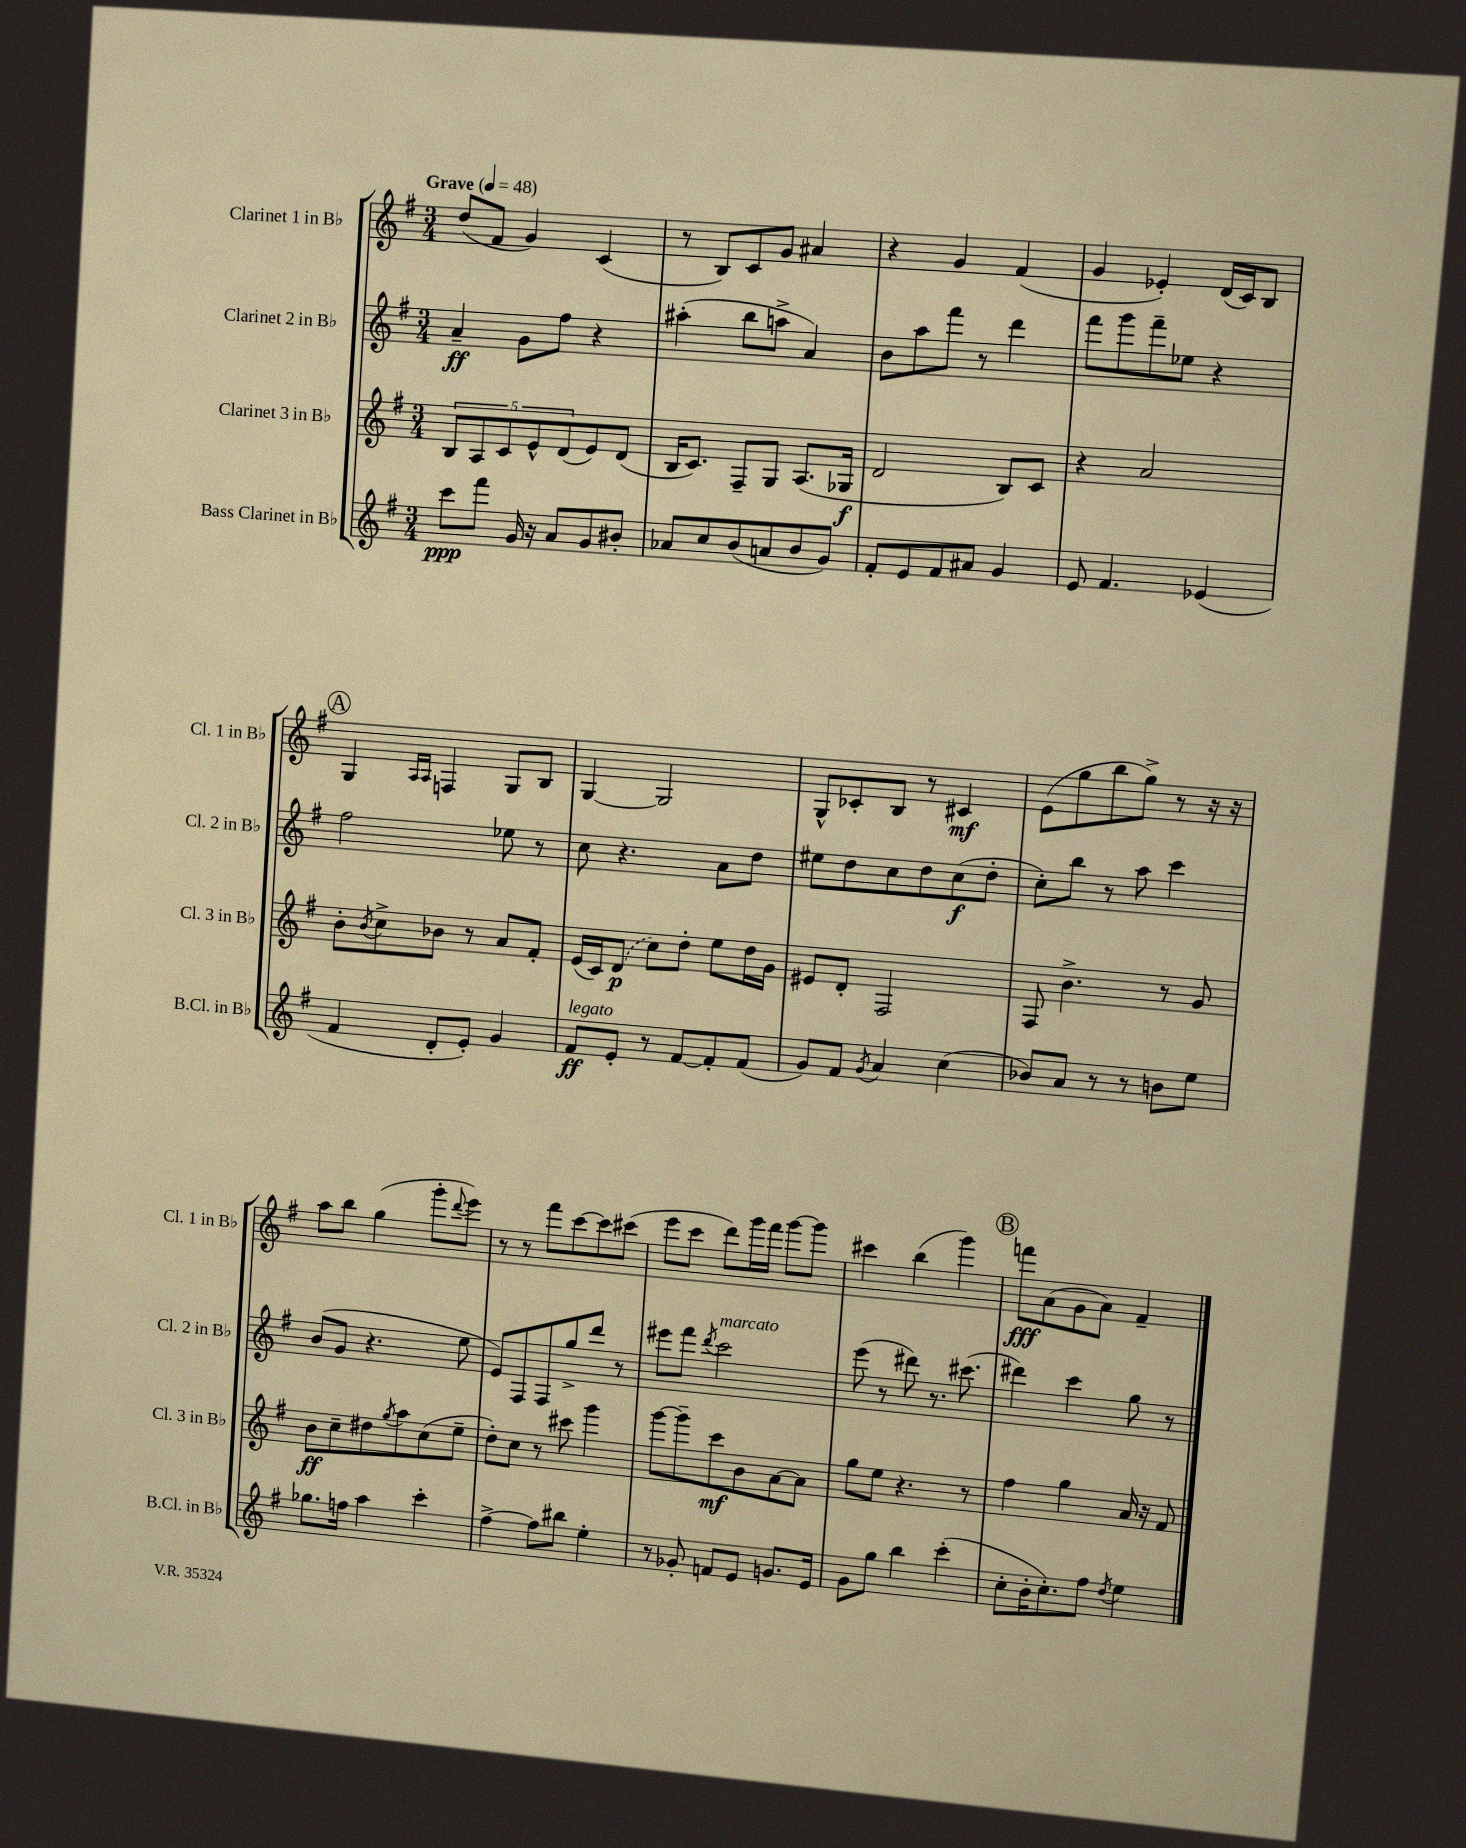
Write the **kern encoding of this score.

**kern	**kern	**kern	**kern
*staff4	*staff3	*staff2	*staff1
*clefG2	*clefG2	*clefG2	*clefG2
*k[f#]	*k[f#]	*k[f#]	*k[f#]
*M3/4	*M3/4	*M3/4	*M3/4
*MM48	*MM48	*MM48	*MM48
8ccc\L	10B/L	4a~/	(8dd/L
.	10A/	.	.
8fff#\J	.	.	8f#/J
.	10c/	.	.
16g/	.	8g\L	4g/)
.	10e^^/	.	.
16r	.	.	.
8a/L	.	8ff#\J	.
.	(10d/	.	.
8g/	8e/)	4r	(4c/
8b#'/J	(8d/J	.	.
=	=	=	=
8a-/L	16B/LK	(4aa#'\	8r
.	8.c/J)	.	.
8cc/	.	.	8B/L)
(8b/	8F#~/L	8bb\L	8c/
8a/	8G/J	8aa^\J	8g/J
8b/	(8.A/L	4a/)	4a#/
8g/J)	.	.	.
.	16G-/Jk	.	.
=	=	=	=
8f#'/L	2d/	8b\L	4r
8e/	.	8aa\	.
8f#/	.	8fff#\J	4g/
8a#/J	.	8r	.
4g/	8B/L)	4ddd\	(4f#/
.	8c/J	.	.
=	=	=	=
8e/	4r	8fff#\L	4g/
4.f#/	.	8ggg\	.
.	2a/	8fff#~\	4e-'/)
.	.	8ee-\J	.
(4e-/	.	4r	(16d/LL
.	.	.	16c/J)
.	.	.	8B/J
=	=	=	=
4f#/	8b'\L	2ff#\	4G/
.	8qb/	.	.
.	8cc^\	.	.
.	.	.	16qqA/LL
.	.	.	16qqA/JJ
8d'/L	8b-\J	.	4F/
8e'/J)	8r	.	.
4g/	8a/L	8ee-\	8G/L
.	8f#'/J	8r	8B/J
=	=	=	=
8f#/L	(16e/LL	8cc\	[4G/
.	16c/J)	.	.
8e'/J	(8d/J	4.r	.
8r	8cc\L)	.	2G/]
[8f#/L	8dd'\J	.	.
8f#'/]	8ee\L	8a\L	.
(8f#/J	16dd\L	8dd\J	.
.	16g\JJ	.	.
=	=	=	=
8g/L)	8e#/L	8ee#\L	8G^^/L
8f#/J	8d'/J	8dd\	8c-'/
8qg/	.	.	.
4a/	2F#/	8cc\	8B/J
.	.	8dd\	8r
(4cc\	.	(8cc\	4c#/
.	.	8dd'\J	.
=	=	=	=
8b-/L)	8F#/	8cc'\L)	(8e\L
8a/J	4.b^\	8bb\J	8gg\
8r	.	8r	8bb\
8r	.	8aa\	8gg^\J)
8b\L	8r	4ccc\	8r
8ee\J	8g/	.	16r
.	.	.	16r
=	=	=	=
8.gg-\L	8b\L	(8b/L	8aa\L
.	8cc~\	8g/J	8bb\J
16ff\Jk	.	.	.
4aa\	8dd#\	4.r	(4gg\
.	8qgg/	.	.
.	8aa\	.	.
4ccc'\	(8cc\	.	8ggg'\L
.	.	.	8qqddd/
.	8ee~\J	8ee\	8eee\J)
=	=	=	=
[4ff#^\	8dd'\L)	8e/L)	8r
.	8cc\J	8F#/	8r
8ff#\]L	8r	8F#/	8fff#\L
8bb#\J	8ccc#\	8gg^/	[8ccc\
4ee'\	4ggg\	8ddd/J	8ccc\]
.	.	8r	(8ccc#\J
=	=	=	=
8r	[8ggg\L	8eee#\L	8eee\L
8g-'/	8ggg~\]	8fff#\J	8ccc\J
.	.	8qddd/	.
8f/L	8ccc\	2ccc\	8ddd\L)
8e/J	8b\	.	16ggg\L
.	.	.	16fff#\JJ
8.g/L	[8a\	.	[8ggg\L
.	8a\]J	.	8ggg\]J
16e/Jk	.	.	.
=	=	=	=
8g\L	8gg\L	(8eee\	4ccc#\
8gg\J	8ee\J	8r	.
4bb\	4.r	8ddd#\)	(4bb\
.	.	8.r	.
(4ccc'\	.	.	4ggg\)
.	.	(8.ccc#\	.
.	8r	.	.
=	=	=	=
8cc'\L	4ff#\	4ddd#\)	8fff\L
16b'\K	.	.	(8a\
8.cc'\)	.	.	.
.	4gg\	4ccc\	8g\
8ff#\J	.	.	8a\J)
8qdd/	.	.	.
4ee\	16a/	8gg\	4f#~/
.	16r	.	.
.	8f#/	8r	.
==	==	==	==
*-	*-	*-	*-
